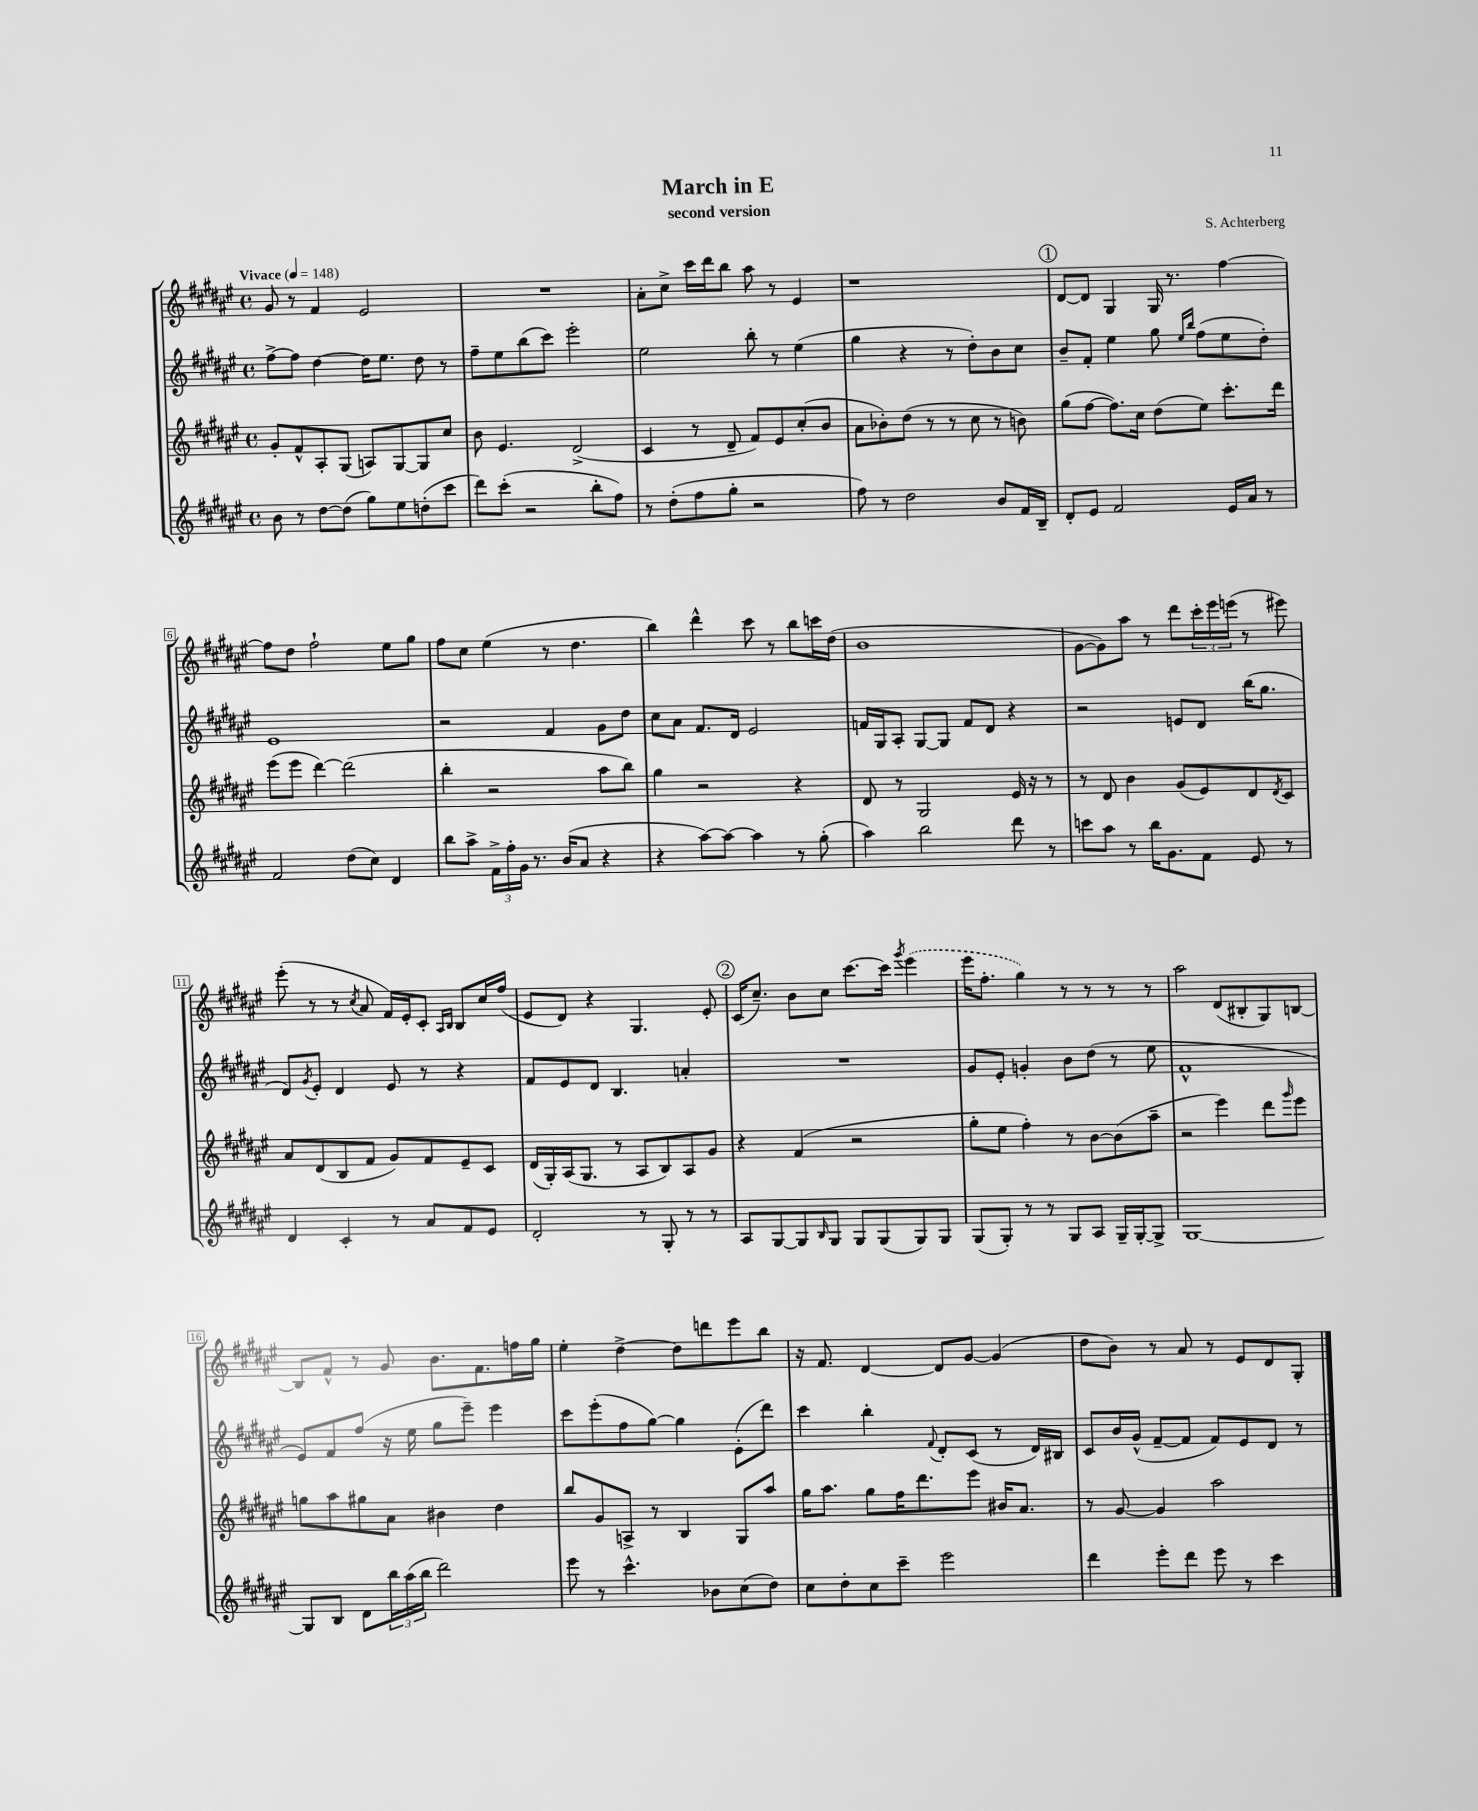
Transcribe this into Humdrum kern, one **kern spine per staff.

**kern	**kern	**kern	**kern
*staff4	*staff3	*staff2	*staff1
*clefG2	*clefG2	*clefG2	*clefG2
*k[f#c#g#d#a#e#]	*k[f#c#g#d#a#e#]	*k[f#c#g#d#a#e#]	*k[f#c#g#d#a#e#]
*M4/4	*M4/4	*M4/4	*M4/4
*met(c)	*met(c)	*met(c)	*met(c)
*MM148	*MM148	*MM148	*MM148
8b	8g#'	[8ff#^	8g#
8r	8f#^^	8ff#]	8r
[8dd#	8A#'	[4dd#	4f#
(8dd#]	(8G#	.	.
8gg#)	8A)	16dd#]	2e#
.	.	8.ee#	.
8ee#	[8G#	.	.
(8dd'	8G#]	8dd#	.
8ccc#	8cc#	8r	.
=	=	=	=
8ddd#)	8b	8ff#~	1r
(8ccc#'	4.e#	8ee#	.
2r	.	(8bb	.
.	.	8ccc#)	.
.	(2d#^	2eee#'	.
8bb'	.	.	.
8ff#)	.	.	.
=	=	=	=
8r	4c#	2ee#	8a#'
(8dd#'	.	.	8cc#^
8ff#	8r	.	16ccc#
.	.	.	16ddd#
8gg#'	8d#~	.	8bb
2r	8f#)	8bb'	8aa#
.	8e#	8r	8r
.	(8cc#'	(4ee#	4e#
.	8b	.	.
=	=	=	=
8ff#)	8a#	4gg#	1r
8r	8b-')	.	.
2dd#	(8dd#	4r	.
.	8r	.	.
.	8r	8r	.
.	8cc#	8dd#')	.
8b	8r	8b	.
16f#	8b)	8cc#	.
16B~	.	.	.
=	=	=	=
8d#'	(8gg#	8b~	[8d#
8e#	[8ff#	8f#'	8d#]
2f#	8.ff#])	4ee#	4G#
.	16cc#	.	.
.	(8dd#	8gg#	16G#
.	.	.	8.r
.	.	16qqee#	.
.	.	16qqbb	.
.	8ee#)	(8ff#	.
16e#	8.ccc#'	8ee#	[4ff#
16a#	.	.	.
8r	.	8dd#')	.
.	16ddd#	.	.
=	=	=	=
2f#	(8eee#	1e#	8ff#]
.	8eee#	.	8dd#
.	[4ddd#)	.	2ff#`
(8dd#	(2ddd#]	.	.
8cc#)	.	.	.
4d#	.	.	8ee#
.	.	.	8gg#
=	=	=	=
8bb	4bb'	2r	8ff#
8aa#^	.	.	8cc#
24f#^	2r	.	(4ee#
24ff#'	.	.	.
24g#	.	.	.
8.r	.	.	.
.	.	4f#	8r
(16b	.	.	.
8a#	.	.	4.dd#
4r	8aa#	8g#	.
.	8bb)	8dd#	.
=	=	=	=
4r	4gg#	8cc#	4bb)
.	.	8a#	.
[8aa#)	2r	8.f#	4ddd#^^
8aa#_	.	.	.
.	.	16d#	.
4aa#]	.	2e#	8ccc#
.	.	.	8r
8r	4r	.	8bb
(8gg#'	.	.	16ccc
.	.	.	(16dd#
=	=	=	=
4aa#)	8d#	16f	1b
.	.	16G#	.
.	8r	8A#'	.
2bb	2G#	[8G#	.
.	.	8G#]	.
.	.	8f	.
.	.	8d#	.
8ddd#	16e#	4r	.
.	16r	.	.
8r	8r	.	.
=	=	=	=
8ccc	8r	2r	[8g#
8aa#	8d#	.	8g#])
8r	4b	.	8aa#
16bb	.	.	8r
8.g#	.	.	.
.	(8g#	8e	8ddd#
8f#	8e#)	8d#	24ccc#'
.	.	.	24eee#
.	.	.	(24eee
8e#	8d#	(16bb	8r
.	.	8.gg#	.
.	8qd#	.	.
8r	8c#	.	8eee#)
=	=	=	=
4d#	8a#	8d#)	(8eee#'
.	.	8qg#	.
.	(8d#	8e#'	8r
4c#'	8B	4d#	8r
.	.	.	8qcc#
.	8f#	.	8a#
8r	8g#)	8e#	16f#)
.	.	.	16e#'
8a#	8f#	8r	8c#'
.	.	.	16qqA#
.	.	.	16qqB
8f#	8e#~	4r	8B
8e#	8c#	.	16cc#
.	.	.	(16ff#
=	=	=	=
2d#'	(16d#	8f#	8e#
.	16G#')	.	.
.	(16A#	8e#	8d#)
.	8.G#	.	.
.	.	8d#	4r
.	8r	4.B	.
8r	8A#	.	4.G#
8G#'	8B)	.	.
8r	8A#	4a'	.
8r	8g#	.	8e#'
=	=	=	=
8A#	4r	1r	(16c#
.	.	.	8.cc#~)
[8G#	.	.	.
8G#]	(4f#	.	8b
16qqB	.	.	.
8G#	.	.	8cc#
8G#	2r	.	[8.ccc#
(8G#	.	.	.
.	.	.	16ccc#]
.	.	.	8qggg#
8G#)	.	.	(4eee#
8G#	.	.	.
=	=	=	=
(8G#	8gg#'	8g#	16eee#
.	.	.	8.ff#'
8G#')	8ee#	8e#'	.
8r	4ff#')	4g'	4gg#)
8r	.	.	.
8G#	8r	8b	8r
8A#	[8b	(8dd#	8r
16G#~	(8b]	8r	8r
[16G#'	.	.	.
8G#^]	8aa#~	8ee#	8r
=	=	=	=
[1G#	2r	1f#^^	2aa#
.	4eee#)	.	(8d#
.	.	.	8B#'
.	8ddd#	.	8G#)
.	16qqggg#	.	.
.	8eee#	.	[8B
=	=	=	=
8G#]	8gg	8e#)	8B]
8B	8aa#	8f#	8f#^^
8d#	8gg#	(8ff#	8r
24bb	8a#	16r	8g#
(24aa#	.	.	.
.	.	16ee#	.
24bb	.	.	.
2ddd#)	4b#	8gg#	8.b
.	.	8eee#~)	.
.	.	.	8.f#
.	4dd#	4eee#	.
.	.	.	16ff
.	.	.	16gg#
=	=	=	=
8eee#	8bb	8ccc#	4ee#'
8r	8g#	(8eee#'	.
4.ccc#^^	8A^	8ff#	[4dd#^
.	8r	[8gg#)	.
.	4B	4gg#]	8dd#]
8b-	.	.	8ddd
(8cc#	8G#	(8e#'	8eee#
8dd#)	8aa#	8ddd#)	8bb
=	=	=	=
8cc#	16gg#	4ccc#	16r
.	8.aa#	.	8.f#
8dd#'	.	.	.
8cc#	8gg#	4bb'	[4d#
8ccc#~	16ff#	.	.
.	8.ddd#	.	.
.	.	8qqf#	.
2eee#	.	8d#'	8d#]
.	8eee#	(8c#	[8g#
.	16b#	8r	(4g#]
.	8.a#	.	.
.	.	16d#)	.
.	.	16B#	.
=	=	=	=
4ddd#	8r	8c#	8dd#
.	[8g#	16b	8b)
.	.	(16g#^^	.
8eee#'	4g#]	[8f#~	8r
8ddd#	.	8f#]	8a#
8eee#	2aa#	8f#)	8r
8r	.	8e#	8e#
4ccc#	.	8d#	8d#
.	.	8r	8G#'
==	==	==	==
*-	*-	*-	*-
